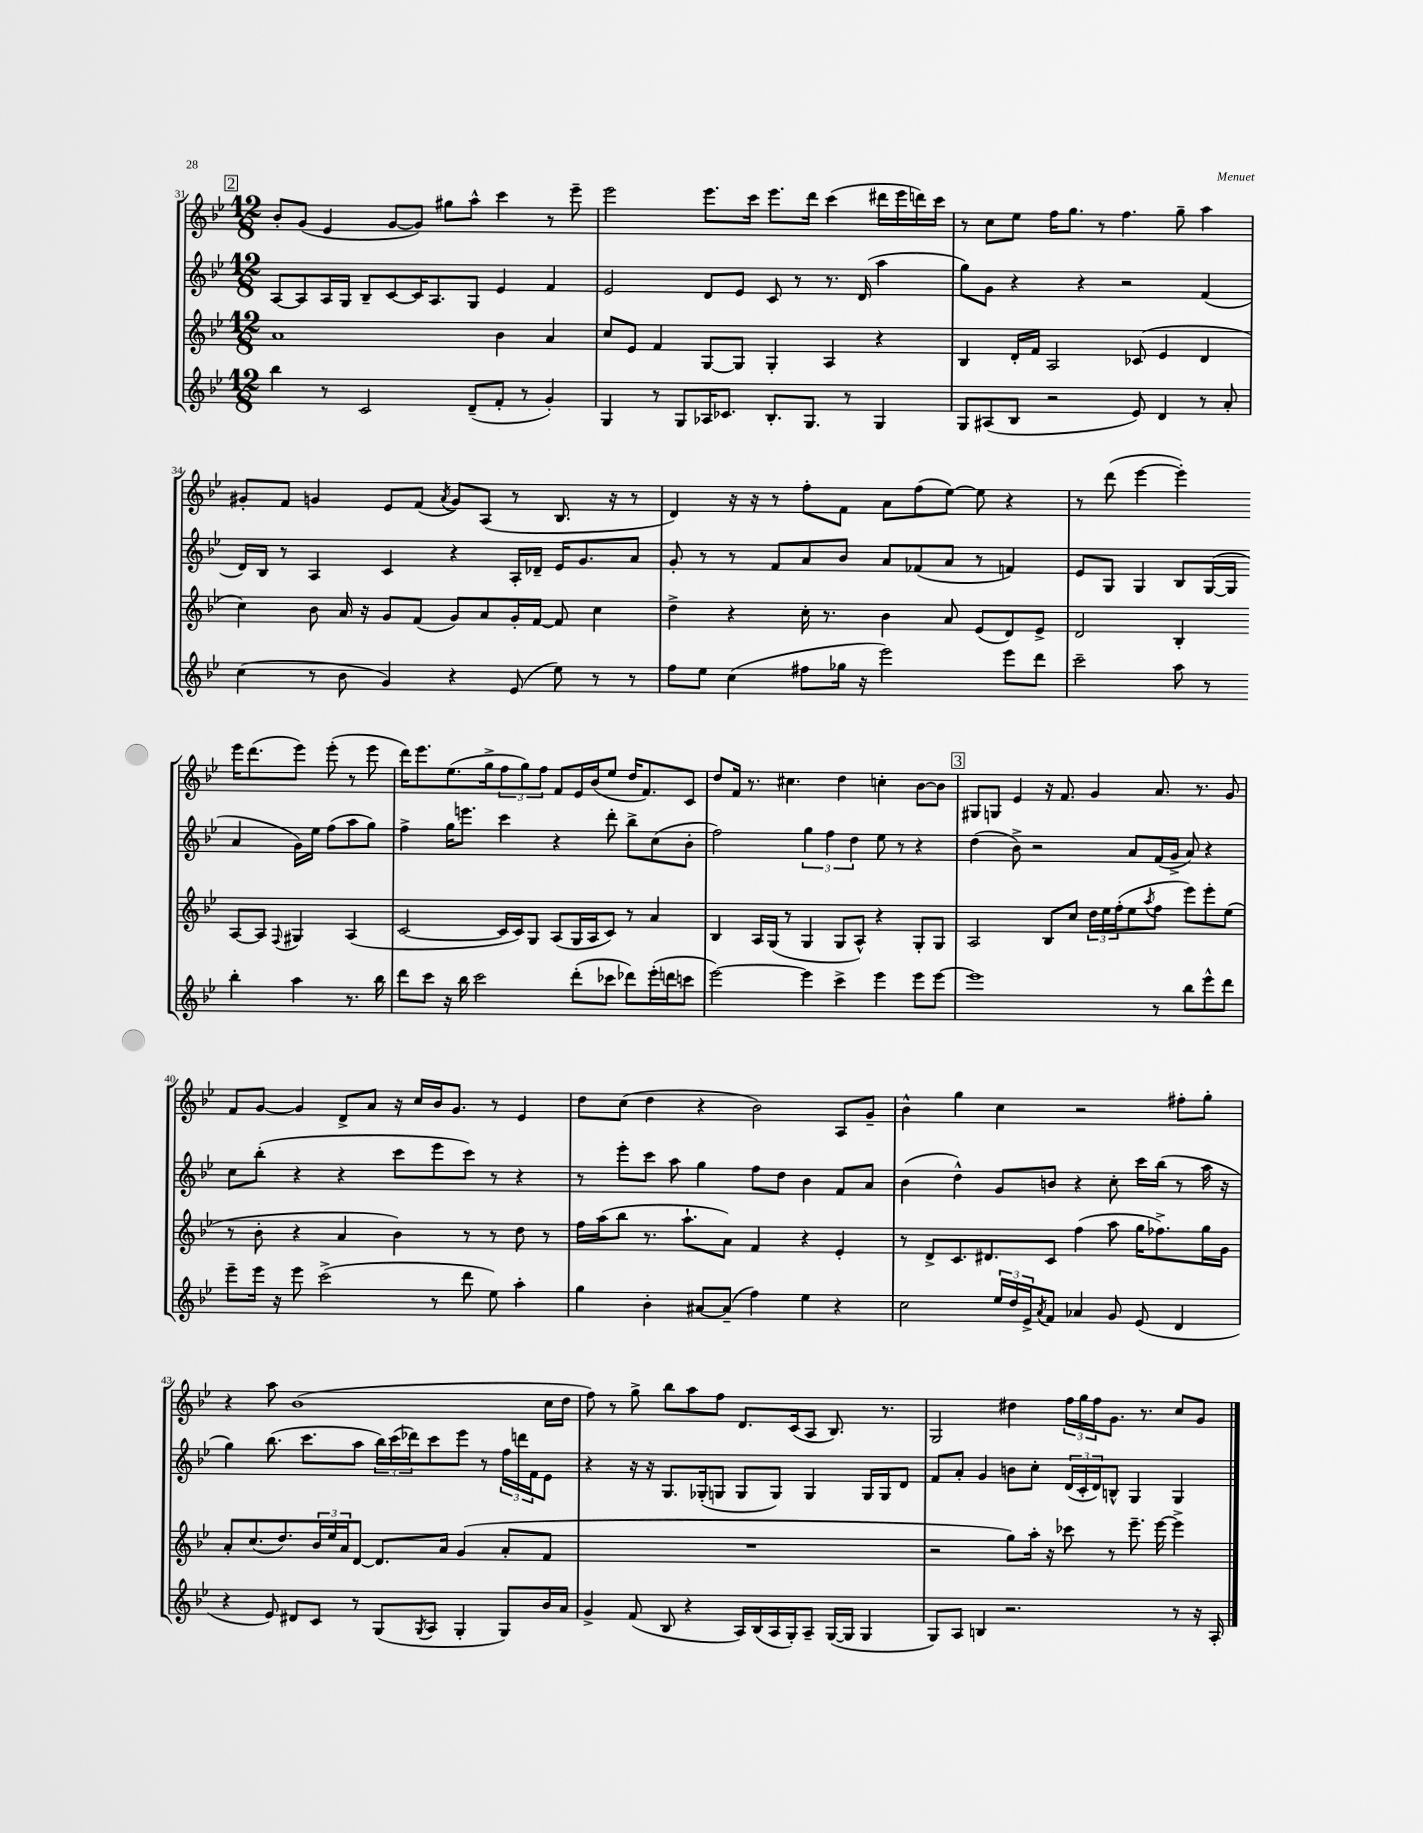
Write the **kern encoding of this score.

**kern	**kern	**kern	**kern
*staff4	*staff3	*staff2	*staff1
*clefG2	*clefG2	*clefG2	*clefG2
*k[b-e-]	*k[b-e-]	*k[b-e-]	*k[b-e-]
*M12/8	*M12/8	*M12/8	*M12/8
4bb-\	1a	[8A/L	8b-'/L
.	.	8A/]	(8g/J
8r	.	16A/L	4e-/
.	.	16G/JJ	.
2c/	.	8B-~/L	.
.	.	[8c/	[8g/L
.	.	16c/]K	8g/]J)
.	.	8.A/	.
.	.	.	8gg#\L
(8d~/L	.	8G/J	8aa^^\J
8f'/J	4b-\	4e-/	4ccc\
8r	.	.	.
4g'/)	4a/	4f/	8r
.	.	.	8eee-~\
=	=	=	=
4G/	8cc/L	2e-/	2eee-\
.	8e-/J	.	.
8r	4f/	.	.
8G/L	.	.	.
16A-/K	[8G/L	8d/L	8.eee-\L
8.c-/J	.	.	.
.	8G/]J	8e-/J	.
.	.	.	16ccc\Jk
8.B-'/L	4G'/	8c/	8.eee-\L
.	.	8r	.
8.G/J	.	.	16ddd\Jk
.	4A/	8.r	(4ccc\
8r	.	.	.
.	.	(16d/	.
4G/	4r	4aa\	16ddd#\LL
.	.	.	16eee-\
.	.	.	16ddd\)
.	.	.	16ccc\JJ
=	=	=	=
8G/L	4B-/	8gg\L)	8r
(8A#/	.	8g\J	8cc\L
8B-/J	16d'/LL	4r	8ee-\J
.	16f/JJ	.	.
2r	2A/	.	16ff\LK
.	.	.	8.gg\J
.	.	4r	.
.	.	.	8r
.	.	2r	4.ff\
8e-/)	(8c-/	.	.
4d/	4e-/	.	.
.	.	.	8gg~\
8r	4d/	(4f/	4aa\
8a'/	.	.	.
=	=	=	=
(4cc\	4cc\)	16d/LL)	8g#'/L
.	.	16B-/JJ	.
.	.	8r	8f/J
8r	8b-\	4A/	4g/
8b-\	16a/	.	.
.	16r	.	.
4g/)	8g/L	4c/	8e-/L
.	(8f/J	.	(8f/J
.	.	.	8qa/
4r	8g/L)	4r	8g/L)
.	8a/	.	(8A/J
(8e-/	16g'/L	16A'/LL	8r
.	[16f/JJ	16d-~/JJ	.
8ee-\)	8f/]	16e-/LK	8.B-/
.	.	8.g/	.
8r	4cc\	.	.
.	.	.	16r
8r	.	8a/J	8r
=	=	=	=
8ff\L	4dd^\	8g'/	4d/)
8ee-\J	.	8r	.
(4cc\	4r	8r	16r
.	.	.	16r
.	.	8f/L	8r
8ff#\L	16cc'\	8a/	8ff'\L
.	8.r	.	.
16gg-\Jk	.	8b-/J	8f\J
16r	.	.	.
2eee-\)	4b-\	8a/L	8a\L
.	.	(8f-/	(8ff\
.	8a/	8a/J	[8ee-\J)
.	(8e-/L	8r	8ee-\]
8eee-\L	8d/)	4f/)	4r
8ddd\J	8e-^/J	.	.
=	=	=	=
2ccc~\	2d/	8e-/L	8r
.	.	8G/J	(8ddd\
.	.	4G/	[4eee-\
8aa\	4B-'/	8B-/L	4eee-'\])
8r	.	([16G/L	.
.	.	16G/]JJ	.
4bb-'\	[8A/L	4a/	16eee-\LK
.	.	.	(8.ddd\
.	8A/]J	.	.
.	8qqF/	.	.
4aa\	4G#/	16g\LL)	8eee-\J)
.	.	16ee-\JJ	.
.	.	(8ff\L	(8eee-'\
8.r	(4A/	8aa\	8r
.	.	8gg\J)	8eee-\
16bb-\	.	.	.
=	=	=	=
8ddd\L	[2c/	4ff^\	16ddd\LK)
.	.	.	8.eee-\
8ccc\J	.	.	.
16r	.	16gg\LK	(8.ee-\
16bb-\	.	8.eee\J	.
2ccc\	.	.	.
.	.	.	16gg^\k
.	16c/]LL	4ccc\	12ff\
.	16c/J)	.	.
.	.	.	12gg\)
.	8G/J	.	.
.	.	.	12ff\J
.	(8A/L	4r	8f/L
(8ddd'\L	16G/L	.	16e-/L
.	16A/J	.	(16b-/J
8ccc-\J	8c/J)	8ddd'\	8ee-/J
8ddd-\L)	8r	8bb-^\L	16dd/LK
.	.	.	8.f/)
(16eee-'\L	4a/	(8cc\	.
16ddd\J	.	.	.
8ccc\J	.	8b-'\J	8c/J
=	=	=	=
[2eee-\)	4B-/	2ff\)	8dd/L
.	.	.	16f/Jk
.	.	.	8.r
.	16A/LL	.	.
.	(16G/JJ	.	.
.	8r	.	4.cc#\
4eee-\]	4G/	6gg\	.
.	.	6ff\	.
4ccc^\	8G/L	.	4dd\
.	.	6dd\	.
.	8A^^/J)	.	.
4eee-\	4r	8ee-\	4cc'\
.	.	8r	.
8eee-\L	8G'/L	4r	[8b-\L
[8eee-\J	8G/J	.	8b-\]J
=	=	=	=
1eee-]	2A/	(4dd\	8G#/L
.	.	.	8G/J
.	.	8b-^\)	4e-/
.	.	2r	.
.	8B-/L	.	16r
.	.	.	8.f/
.	8cc/J	.	.
.	24dd\LL	.	4g/
.	24ee-\	.	.
.	(24ff'\J	.	.
.	8ee-\	8a/L	.
.	8qaa/	.	.
8r	8ff\J	(16f/L	8.a/
.	.	16g^/JJ	.
8bb-\L	8eee-\L)	8a/)	.
.	.	.	8.r
8eee-^^\	8eee-'\	4r	.
8ddd\J	(8ee-\J	.	8g/
=	=	=	=
8eee-~\L	8r	8cc\L	8f/L
16eee-\Jk	8b-'\	(8bb-'\J	[8g/J
16r	.	.	.
8eee-\	4r	4r	4g/]
(2ccc^\	.	.	.
.	4a/	4r	8d^/L
.	.	.	8a/J
.	4b-\)	8ccc\L	16r
.	.	.	16cc/LL
8r	.	8eee-\	16b-/J
.	.	.	8.g/J
8ddd\	8r	8ccc\J)	.
8ee-\)	8r	8r	8r
4aa'\	8dd\	4r	4e-/
.	8r	.	.
=	=	=	=
4gg\	16ff\LL	8r	8dd\L
.	(16aa\J	.	.
.	8bb-\J	8eee-'\L	(8cc\J
4b-'\	8.r	8ccc\J	4dd\
.	.	8aa\	.
.	8.aa`\L	.	.
[8a#/L	.	4gg\	4r
(8a#~/]J	8a\J)	.	.
4ff\)	4f/	8ff\L	2b-\)
.	.	8dd\J	.
4ee-\	4r	4b-\	.
4r	4e-'/	8f/L	8A/L
.	.	8a/J	8g~/J
=	=	=	=
2cc\	8r	(4b-\	4b-^^\
.	8d^/L	.	.
.	8.c/	4dd^^\)	4gg\
.	8.d#/	.	.
24ee-/LL	.	8g/L	4cc\
24dd/	.	.	.
24e-^/J	.	.	.
8qa/	.	.	.
8f/J	8c/J	8b/J	.
4a-/	(4ff\	4r	2r
8g/	8aa\	8cc'\	.
(8e-/	16gg\LK	16ccc\LL	.
.	8.ff-^\)	(16bb-\JJ	.
4d/	.	8r	8ff#'\L
.	16gg\L	16aa\	8gg'\J
.	16g\JJ	16r	.
=	=	=	=
4r	8a'/L	4gg\)	4r
.	(8.cc/	.	.
8e-/)	.	(8.bb-\	8aa\
.	8.dd/)	.	.
8d#/L	.	.	(1b-
.	.	8.ccc\L	.
8c/J	24b-/L	.	.
.	24ee-/	.	.
.	24a/J	.	.
8r	[8d/J	8aa\J	.
(8G/L	8.d/]L	24bb-\LL)	.
.	.	(24ccc\	.
.	.	24ddd-\J)	.
8qG/	.	.	.
8A/J	.	8ccc\	.
.	16a/Jk	.	.
4G'/	(4g/	8eee-\J	.
.	.	8r	.
8G/L)	8a'/L	24ff\LL	.
.	.	24ddd\	.
.	.	24f\J	.
16b-/L	8f/J	8e-\J	16cc\LL
16a/JJ	.	.	16dd\JJ
=	=	=	=
4g^/	1.r	4r	8ff\)
.	.	.	8r
(8f/	.	16r	8gg^\
.	.	16r	.
8B-/	.	8.G/L	8bb-\L
4r	.	.	8aa\
.	.	(16G-'/k	.
.	.	8G/J	8ff\J
16A/LL)	.	8G/L	8.d/L
(16B-/	.	.	.
16A/	.	8G/J)	.
16G'/J)	.	.	(16c/k
8A~/J	.	4G/	8A/J
([16G/LL	.	.	8.B-/)
16G/]JJ	.	.	.
4G/	.	16G/LL	.
.	.	16G/J	8.r
.	.	8d/J	.
=	=	=	=
8G/L)	2r	8f/L	2G/
8A/J	.	8a'/J	.
4B/	.	4g/	.
2.r	8gg\L)	8b\L	4dd#\
.	16aa'\Jk	8cc'\J	.
.	16r	.	.
.	8ccc-\	(24d/LL	24ff\LL
.	.	24c'/	24gg\
.	.	24d/J)	24ff\J
.	8r	8B^^/J	8.g\J
.	8.eee-~\	4G/	.
.	.	.	8.r
.	[16eee-\	.	.
8r	4eee-^\]	4G/	8cc/L
16r	.	.	8g/J
16A'/	.	.	.
==	==	==	==
*-	*-	*-	*-
